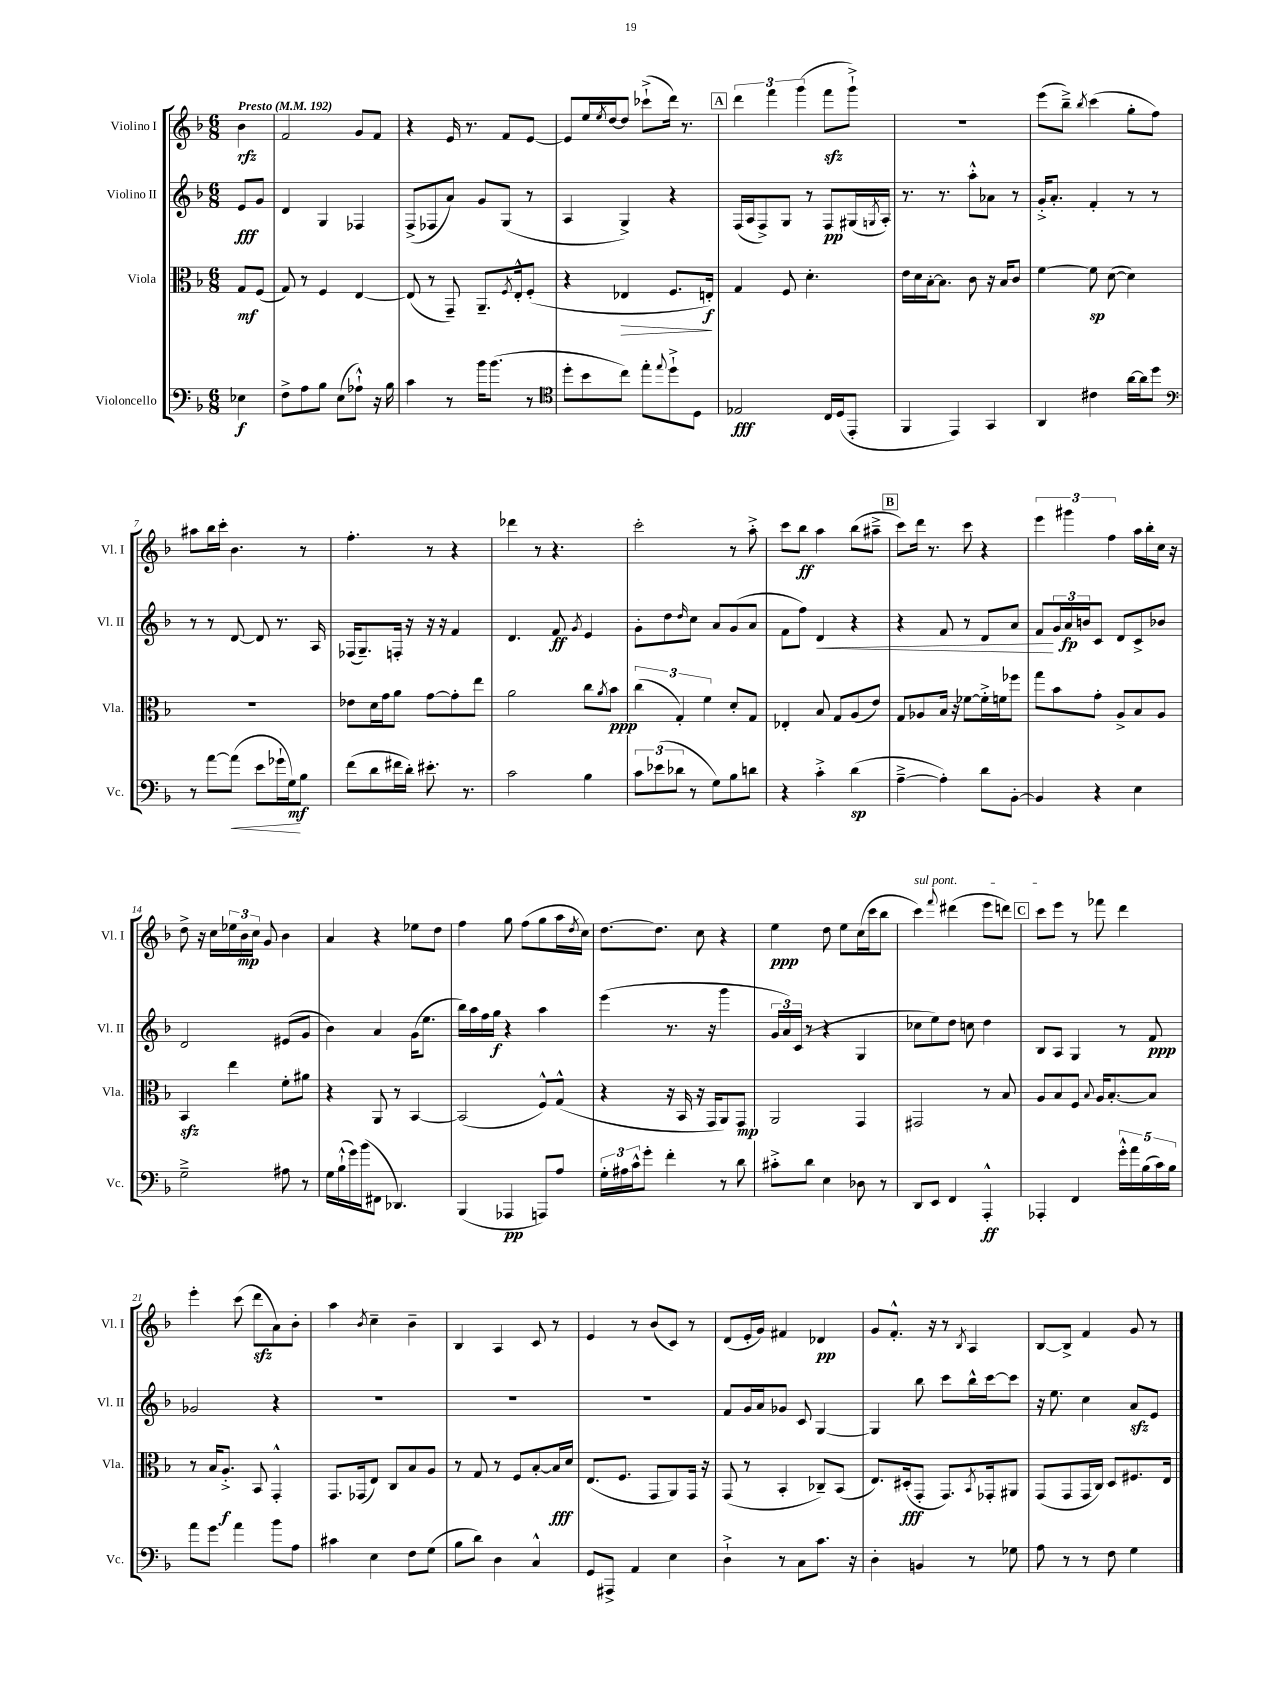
<<
\new StaffGroup <<
\new Staff = "s0" \with { instrumentName = "Violino I" shortInstrumentName = "Vl. I" } {
    \clef treble \key f \major \numericTimeSignature \time 6/8 \partial 4 \tempo "Presto" 4 = 192
    bes'4\rfz |
    f'2 g'8 f'8 |
    r4 e'16 r8. f'8 e'8~ |
    e'8 e''16 \acciaccatura { e''8 } d''16~ d''8 ces'''8-!->( d'''16) r8. |
    \mark \markup { \box "A" } \tuplet 3/2 { d'''4 f'''4 g'''4( } f'''8\sfz g'''8-!->) |
    R2. |
    e'''8( bes''8--->) \acciaccatura { bes''8 } c'''4( g''8-. f''8) |
    ais''8 bes''16 c'''16-. bes'4. r8 |
    f''4.-. r8 r4 |
    des'''4 r8 r4. |
    c'''2-. r8 a''8-.-> |
    c'''8 bes''8\ff a''4 bes''8( ais''8---> |
    \mark \markup { \box "B" } c'''8) d'''16 r8. c'''8 r4 |
    \tuplet 3/2 { e'''4 gis'''4 f''4 } a''16 bes''16-. c''16 r16 |
    d''8-> r16 c''16 \tuplet 3/2 { ees''16 bes'16\mp c''16 } g'8 bes'4 |
    a'4 r4 ees''8 d''8 |
    f''4 g''8 f''8( g''8 a''16 \acciaccatura { d''8 } c''16) |
    d''8.~ d''8. c''8 r4 |
    e''4\ppp d''8 e''8 c''16( c'''16 bes''8 |
    \once \override TextSpanner.bound-details.left.text = \markup { \italic "sul pont." } c'''4\startTextSpan) \appoggiatura { f'''8 } dis'''4( e'''8 d'''8) |
    \mark \markup { \box "C" } c'''8 e'''8\stopTextSpan r8 fes'''8 d'''4 |
    e'''4-. c'''8( d'''8\sfz a'8) bes'8-. |
    a''4 \acciaccatura { bes'8 } c''4-- bes'4-- |
    bes4 a4 c'8 r8 |
    e'4 r8 bes'8( c'8) r8 |
    d'8( e'16-. g'16) fis'4 des'4\pp |
    g'8 f'8.-.-^ r16 r8 \acciaccatura { bes8 } a4 |
    bes8~ bes8-> f'4 g'8 r8 \bar "|." |
}
\new Staff = "s1" \with { instrumentName = "Violino II" shortInstrumentName = "Vl. II" } {
    \clef treble \key f \major \numericTimeSignature \time 6/8 \partial 4
    e'8\fff g'8 |
    d'4 g4 fes4 |
    f8->( fes8 a'8) g'8 g8( r8 |
    a4 g4->) r4 |
    \mark \markup { \box "A" } f16( a16 f8->) g8 r8 f8\pp gis16( \acciaccatura { g8 } a16-.) |
    r8. r8. a''8-.-^ aes'8 r8 |
    g'16-.-> a'8.-. f'4-. r8 r8 |
    r8 r8 d'8~ d'8 r8. a16 |
    fes16( g8.--) f16-. r16 r16 r16 f'4 |
    d'4. f'8\ff \acciaccatura { g'8 } e'4 |
    g'8-. d''8 \grace { d''16 } c''8 a'8 g'8( a'8 |
    f'8 f''8) d'4\< r4 |
    \mark \markup { \box "B" } r4 f'8 r8 d'8 a'8 |
    f'8\! \tuplet 3/2 { g'16 a'16\fp b'16 } c'8 d'8 c'8-> bes'8 |
    d'2 eis'8( g'8 |
    bes'4) a'4 g'16( e''8. |
    bes''16) a''16 f''16 g''16\f r4 a''4 |
    e'''4( r8. r16 g'''4 |
    \tuplet 3/2 { g'16 a'16) c'16( } r8 r4 g4 |
    ces''8 e''8) d''8 c''8 d''4 |
    \mark \markup { \box "C" } bes8 a8 g4 r8 f'8\ppp |
    ges'2 r4 |
    R2. |
    R2. |
    R2. |
    f'8 g'16 a'16 ges'8 c'8 g4~ |
    g4 bes''8 c'''8 bes''16-^ c'''16~ c'''8 |
    r16 e''8. c''4 a'8\sfz e'8 \bar "|." |
}
\new Staff = "s2" \with { instrumentName = "Viola" shortInstrumentName = "Vla." } {
    \clef alto \key f \major \numericTimeSignature \time 6/8 \partial 4
    g8\mf f8( |
    g8) r8 f4 e4~ |
    e8( r8 g,8--) a,8.-- \acciaccatura { f8 } e16-.-^ f8-.( |
    r4 ees4\> f8. e16-.\f\!) |
    \mark \markup { \box "A" } g4 f8 d'4.-. |
    e'16 d'16 bes16~-. bes8. c'8 r16 bes16 c'8 |
    f'4~ f'8\sp d'8~( d'4) |
    R2. |
    ees'8 d'16 g'16 a'8 g'8~ g'8-. e''8 |
    a'2 c''8 \acciaccatura { a'8 } bes'8\ppp |
    \tuplet 3/2 { c''4( g4-.) f'4 } d'8-. g8 |
    ees4-. bes8 g8 a8( e'8) |
    \mark \markup { \box "B" } g8 aes8 bes16 r16 fes'8~ fes'16-.-> f'16 fes''8 |
    g''8 bes'8 g'8-. a8-> bes8 a8 |
    bes,4\sfz e''4 f'8-. ais'8 |
    r4 a,8 r8 bes,4~ |
    bes,2( f8-^) g8-^( |
    r4 r16 bes,16 r16 g,16 a,8) g,8\mp |
    a,2 g,4 |
    gis,2 r8 bes8 |
    \mark \markup { \box "C" } a8 bes8 f8 \appoggiatura { bes8 } a16 bes8.~-. bes8 |
    r8 bes16 a8.-.->\f bes,8 g,4-.-^ |
    g,8. ges,16( e8) c8 bes8 a8 |
    r8 g8 r8 f8 bes8~-. bes16\fff d'16 |
    e8.( f8. g,8 a,8) g,16 r16 |
    g,8( r8 bes,4-. ces8--) bes,8( |
    e8.) dis16-.\fff( g,8-. g,8.) \acciaccatura { bes,8 } ges,16-. ais,8 |
    g,8( g,8 g,16 c16) d8 fis8. e16 \bar "|." |
}
\new Staff = "s3" \with { instrumentName = "Violoncello" shortInstrumentName = "Vc." } {
    \clef bass \key f \major \numericTimeSignature \time 6/8 \partial 4
    ees4\f |
    f8-> a8 bes8 e8( aes8-!-^) r16 bes16 |
    c'4 r8 bes'16 bes'8.( r8 |
    \clef tenor d''8-. bes'8 c''8) e''8-. \appoggiatura { e''8 } d''8-!-> d8 |
    \mark \markup { \box "A" } ees2\fff c16 d16( e,8-. |
    f,4 e,4) g,4 |
    a,4 cis'4 a'16~ a'16 d''8 |
    \clef bass r8 a'8~ a'8\<( e'8 ges'16-! g16\mf\!) bes8 |
    f'8( d'8 fis'16 d'16-.) eis'8.-. r8. |
    c'2 bes4 |
    \tuplet 3/2 { c'8 ees'8( des'8 } r8 g8) bes8 d'8 |
    r4 c'4-.-> d'4\sp( |
    \mark \markup { \box "B" } a4~---> a4-.) d'8 bes,8~-. |
    bes,4 r4 e4 |
    g2---> ais8 r8 |
    g16 bes16-!-^( g'16) bes'16( fis,8 des,4.) |
    bes,,4( aes,,4\pp a,,8) a8 |
    \tuplet 3/2 { g16-. ais16 c'16-^ } g'8-. f'4-. r8 d'8 |
    cis'8-.-> d'8 e4 des8 r8 |
    d,8 e,8 f,4 a,,4-.-^\ff |
    \mark \markup { \box "C" } aes,,4-. f,4 \tuplet 5/4 { g'16-.-^ a'16 bes16( c'16) bes16 } |
    a'8 g'8 a'4 bes'8 a8 |
    cis'4 e4 f8 g8( |
    bes8 d'8) d4 c4-^ |
    g,8 ais,,8-> a,4 e4 |
    d4-!-> r8 c8 c'8. r16 |
    d4-. b,4 r8 ges8 |
    a8 r8 r8 f8 g4 \bar "|." |
}
>>
>>
